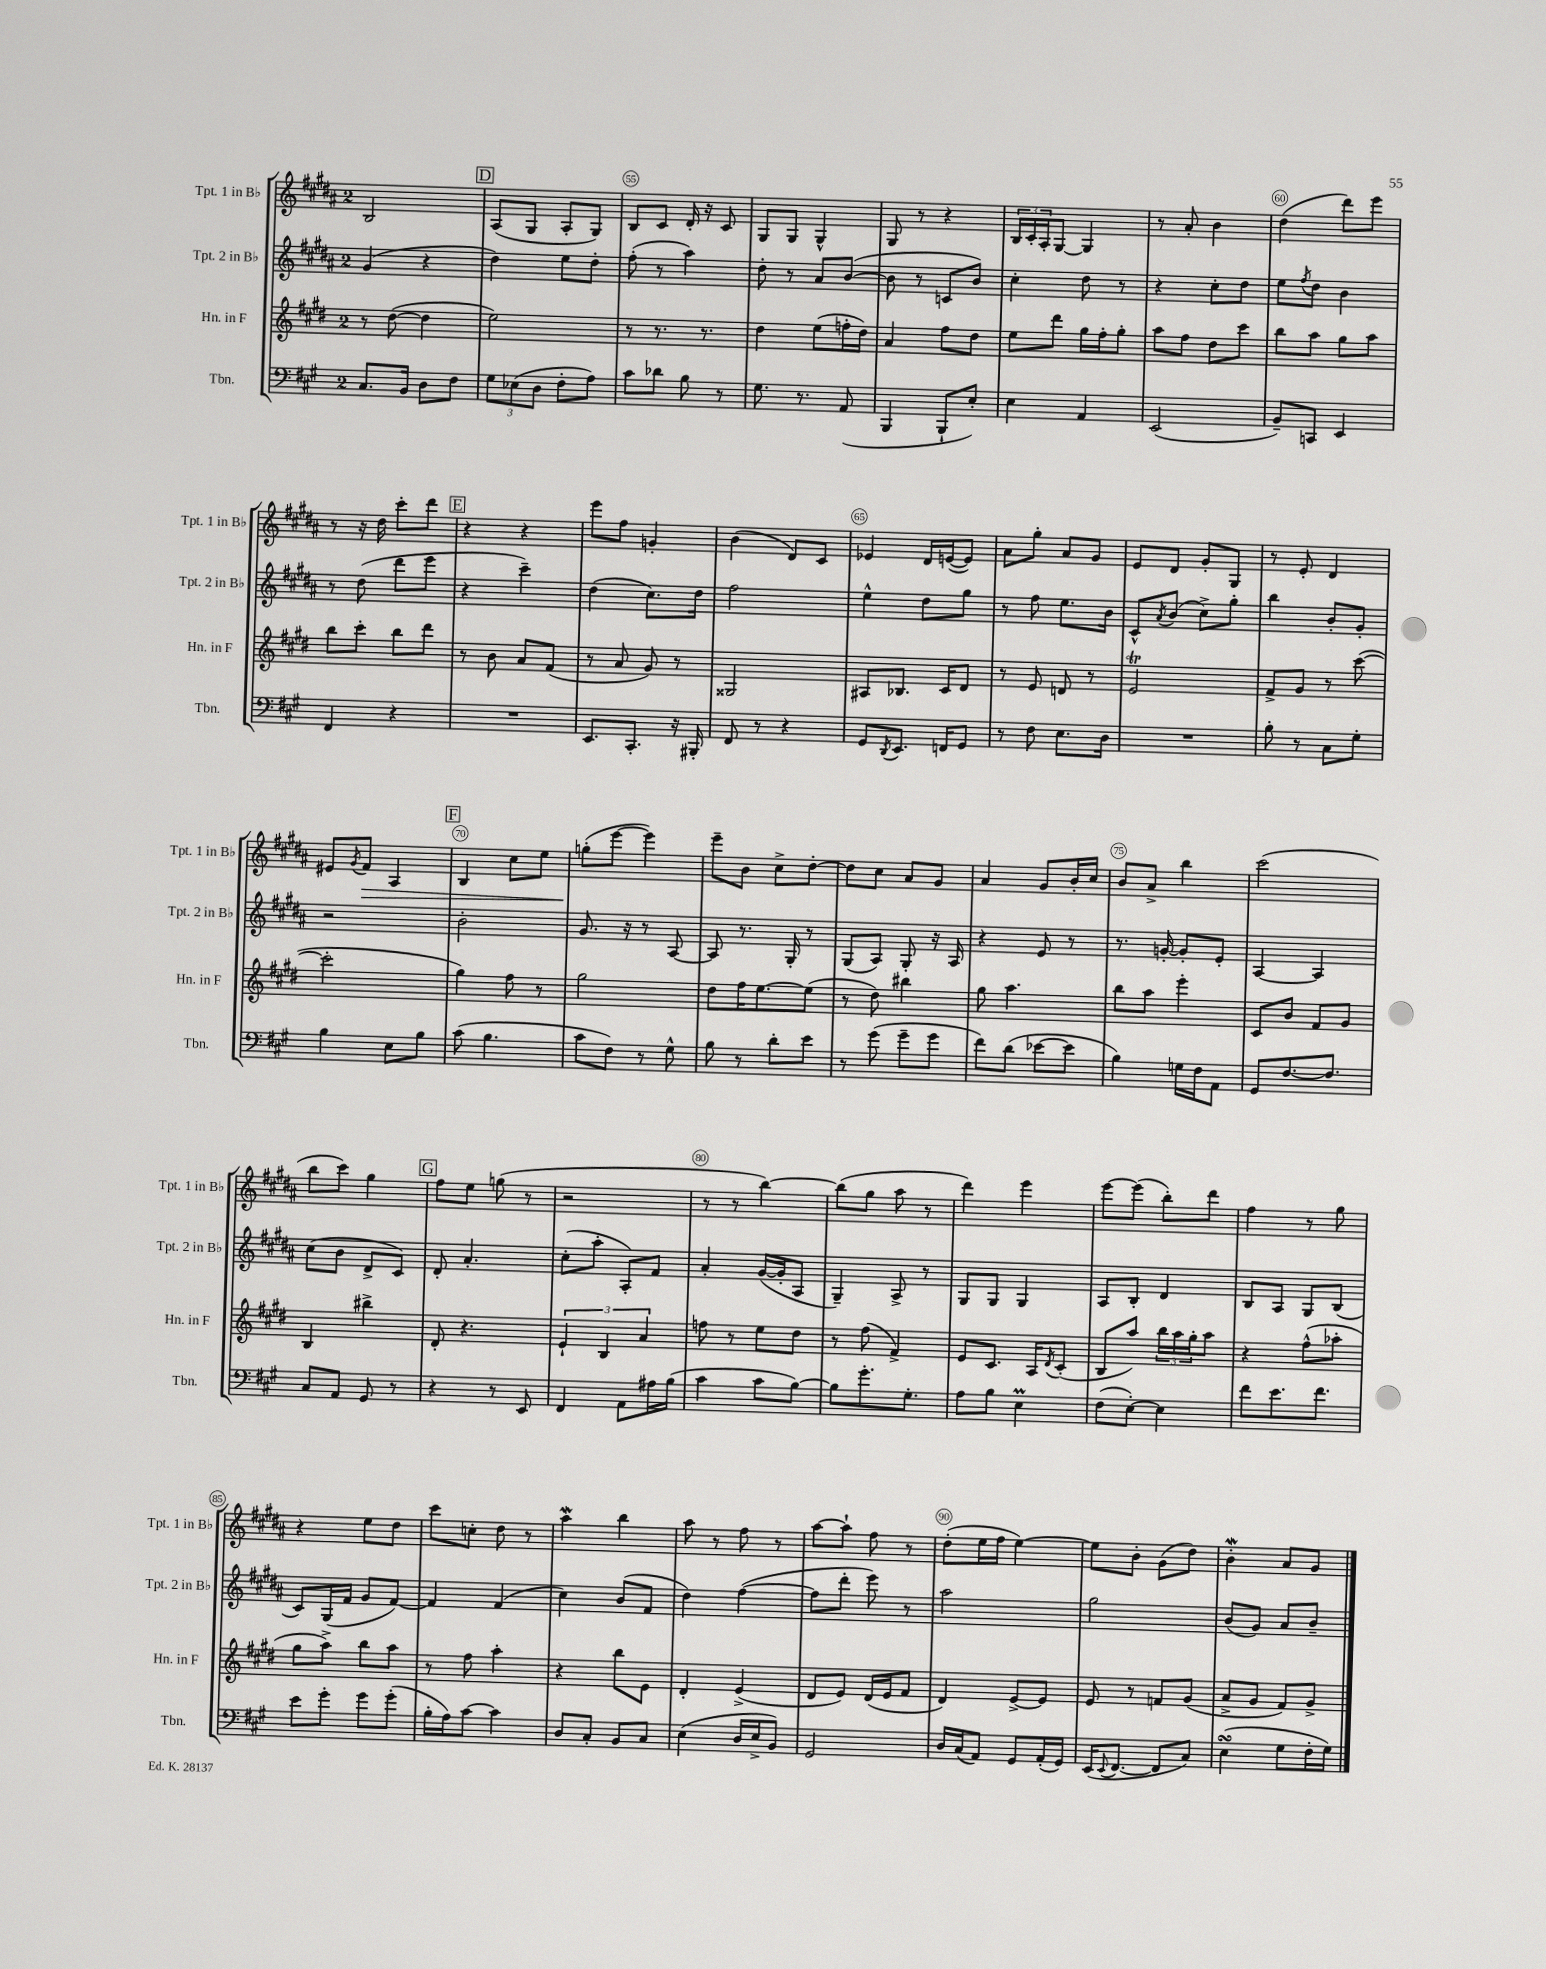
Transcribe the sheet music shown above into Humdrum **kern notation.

**kern	**kern	**kern	**kern	**dynam
*part4	*part3	*part2	*part1	*part1
*staff4	*staff3	*staff2	*staff1	*staff1
*I"Tbn.	*I"Hn. in F	*I"Tpt. 2 in B♭	*I"Tpt. 1 in B♭	*
*I'Tbn.	*I'Hn. in F	*I'Tpt. 2 in B♭	*I'Tpt. 1 in B♭	*
*clefF4	*clefG2	*clefG2	*clefG2	*
*k[f#c#g#]	*k[f#c#g#d#]	*k[f#c#g#d#a#]	*k[f#c#g#d#a#]	*
*M2/4	*M2/4	*M2/4	*M2/4	*
=53	=53	=53	=53	=53
8.C#/L	8r	(4g#/	2B/	.
.	([8dd#\	.	.	.
16BB/Jk	.	.	.	.
8D\L	4dd#\]	4r	.	.
8F#\J	.	.	.	.
!!LO:REH:place=s1:t=D
=54	=54	=54	=54	=54
12G#\L	2ee\)	4dd#\)	(8A#/L	.
(12E-X\	.	.	.	.
.	.	.	8G#/J	.
12D\J	.	.	.	.
8F#'\L	.	8ee\L	8A#'/L	.
8A\J)	.	8dd#'\J	8G#/J)	.
=55	=55	=55	=55	=55
8c#\L	8r	(8ff#'\	8B/L	.
8d-X\J	8.r	8r	8c#/J	.
8B\	.	4aa#\)	16d#'/	.
.	8.r	.	16r	.
8r	.	.	8c#/	.
=56	=56	=56	=56	=56
8.G#\	4dd#\	8dd#'\	8G#/L	.
.	.	8r	8G#/J	.
8.r	.	.	.	.
.	(8ee\L	8a#/L	4G#^^/	.
(8AA/	16ffn'\L	([8b/J	.	.
.	16dd#\JJ)	.	.	.
=57	=57	=57	=57	=57
4BBB/	4a/	8b\]	8G#/	.
.	.	8r	8r	.
8BBB`/L	8ff#\L	8cn/L	4r	.
8E'/J)	8dd#\J	8b/J)	.	.
=58	=58	=58	=58	=58
4E\	8ee\L	4cc#'\	24B/LL	.
.	.	.	24c#'/	.
.	.	.	24A#'/J	.
.	8ddd#\J	.	[8G#/J	.
4AA/	16gg#\LL	8dd#\	4G#/]	.
.	16ff#'\J	.	.	.
.	8gg#'\J	8r	.	.
=59	=59	=59	=59	=59
(2EE/	8aa\L	4r	8r	.
.	8ff#\J	.	8a#'/	.
.	8dd#\L	8cc#'\L	4b\	.
.	8ccc#\J	8dd#\J	.	.
=60	=60	=60	=60	=60
8BB~/L)	8bb\L	8ee\L	(4dd#\	.
.	.	8qff#/	.	.
8CCn/J	8aa\J	8dd#\J	.	.
4EE/	8gg#\L	4b\	8ddd#\L)	.
.	8aa\J	.	8eee\J	.
!!LO:LB:g=z
=61	=61	=61	=61	=61
4FF#/	8bb\L	8r	8r	.
.	8ccc#'\J	(8dd#\	16r	.
.	.	.	16dd#\	.
4r	8bb\L	8ddd#\L	8ccc#'\L	.
.	8ddd#\J	8eee\J	8ddd#\J	.
!!LO:REH:place=s1:t=E
=62	=62	=62	=62	=62
2r	8r	4r	4r	.
.	8b\	.	.	.
.	8a/L	4ccc#~\)	4r	.
.	(8f#/J	.	.	.
=63	=63	=63	=63	=63
8.EE/L	8r	(4dd#\	8eee\L	.
.	8a/	.	8ff#\J	.
8.CC#'/J	.	.	.	.
.	8g#/)	8.cc#\L)	4gn'/	.
16r	8r	.	.	.
16BBB#X'/	.	16dd#\Jk	.	.
=64	=64	=64	=64	=64
8FF#/	2G##X/	2ff#\	(4b\	.
8r	.	.	.	.
4r	.	.	8d#/L)	.
.	.	.	8c#/J	.
=65	=65	=65	=65	=65
8GG#/L	8A#X/L	4ee^^\	4e-X/	.
8qDD/	.	.	.	.
8.EE/J	8.B-X/J	.	.	.
.	.	8dd#\L	16d#/LL	.
16FFn/KL	16c#/KL	.	([16en/J	.
8GG#/J	8d#/J	8gg#\J	8e/J])	.
=66	=66	=66	=66	=66
8r	8r	8r	8a#\L	.
8F#\	8e/	8ff#\	8gg#'\J	.
8.E\L	8dn/	8.ee\L	8a#/L	.
.	8r	.	8g#/J	.
16D\Jk	.	16b\Jk	.	.
=67	=67	=67	=67	=67
2r	2eT/	8c#^^/L	8e/L	.
.	.	8qa#/	.	.
.	.	(8b/J	8d#/J	.
.	.	8cc#^\L)	8g#'/L	.
.	.	8gg#'\J	8G#/J	.
=68	=68	=68	=68	=68
8B'\	8f#^/L	4bb\	8r	.
8r	8g#/J	.	8e'/	.
8C#\L	8r	8b'/L	4d#/	.
8G#'\J	([8ccc#\	8g#'/J	.	.
!!LO:LB:g=z
=69	=69	=69	=69	=69
4B\	2ccc#'\]	2r	8e#X/L	.
.	.	.	8qg#/	.
!	!	!	!	!LO:HP:b
.	.	.	8f#/J	>
8E\L	.	.	4A#/	.
8B\J	.	.	.	.
!!LO:REH:place=s1:t=F
=70	=70	=70	=70	=70
(8c#\	4gg#\)	2b'\	4B/	.
4.B\	.	.	.	.
.	8ff#\	.	8cc#\L	.
.	8r	.	8ee\J	.
=71	=71	=71	=71	=71
8c#\L	2gg#\	8.g#/	(8ggn'\L	.
8F#\J)	.	.	[8eee\J	]
.	.	16r	.	.
8r	.	8r	4eee\])	.
8G#^^\	.	[8A#/	.	.
=72	=72	=72	=72	=72
8B\	8dd#\L	8A#/]	8eee~\L	.
8r	16ff#\K	8.r	8b\J	.
.	[8.ee\	.	.	.
8d'\L	.	.	8cc#^\L	.
.	.	16G#'/	.	.
8e\J	(8ee\J]	8r	[8dd#'\J	.
=73	=73	=73	=73	=73
8r	8r	(8G#/L	8dd#\L]	.
(8g#\	8dd#\)	8A#/J)	8cc#\J	.
8g#~\L	4bb#X\	8G#'/	8a#/L	.
8g#\J	.	16r	8g#/J	.
.	.	16A#/	.	.
=74	=74	=74	=74	=74
8f#\L)	8gg#\	4r	4a#/	.
(8d\J	4.aa\	.	.	.
[8e-X\L	.	8e/	8g#/L	.
8e-\J]	.	8r	16b'/L	.
.	.	.	16cc#/JJ	.
=75	=75	=75	=75	=75
4B\)	8bb\L	8.r	8b/L	.
.	8aa\J	.	8a#^/J	.
.	.	[16gn'/	.	.
16Gn\LL	4eee'\	8g'/L]	4bb\	.
16F#\J	.	.	.	.
8AA\J	.	8e'/J	.	.
=76	=76	=76	=76	=76
8GG#/L	8c#/L	[4A#/	(2ccc#\	.
[8.F#/	8b/J	.	.	.
.	8f#/L	4A#/]	.	.
8.F#/J]	.	.	.	.
.	8g#/J	.	.	.
!!LO:LB:g=z
=77	=77	=77	=77	=77
8C#/L	4B/	(8cc#\L	8bb\L	.
8AA/J	.	8b\J	8ccc#\J)	.
8GG#/	4bb#X^\	8d#^/L	4gg#\	.
8r	.	8c#/J)	.	.
!!LO:REH:place=s1:t=G
=78	=78	=78	=78	=78
4r	8d#'/	8d#'/	8ff#\L	.
.	4.r	4.a#'/	8ee\J	.
8r	.	.	(8ggn\	.
8EE/	.	.	8r	.
=79	=79	=79	=79	=79
4FF#/	6e`/	(8cc#'\L	2r	.
.	.	8aa#'\J	.	.
.	6B/	.	.	.
8AA\L	.	8A#'/L)	.	.
.	6a/	.	.	.
16A#X\L	.	8f#/J	.	.
(16B\JJ	.	.	.	.
=80	=80	=80	=80	=80
4c#\	8ffn\	4a#'/	8r	.
.	8r	.	8r	.
8c#\L	8ee\L	([16g#/LL	[4bb\)	.
.	.	16g#'/J]	.	.
[8B\J)	8dd#\J	8A#/J	.	.
=81	=81	=81	=81	=81
8B\L]	8r	4G#~/)	(8bb\L]	.
8.g#'\	(8ff#\	.	8gg#\J	.
.	4f#^/)	8A#^/	8aa#\	.
8.G#'\J	.	.	.	.
.	.	8r	8r	.
=82	=82	=82	=82	=82
8A\L	8e/L	8G#/L	4ddd#\)	.
8B\J	8.c#/J	8G#/J	.	.
4EM\	.	4G#/	4eee\	.
.	16A/KL	.	.	.
.	8qd#/	.	.	.
.	(8c#'/J	.	.	.
=83	=83	=83	=83	=83
(8F#\L	8B/L	8A#/L	[8eee\L	.
[8E'\J)	8aa/J)	8B'/J	(8eee\J]	.
4E\]	24bb\LL	4d#/	8bb'\L)	.
.	24aa\	.	.	.
.	24gg#'\J	.	.	.
.	8aa\J	.	8ddd#\J	.
=84	=84	=84	=84	=84
8f#\L	4r	8B/L	4ff#\	.
8.e\	.	8A#/J	.	.
.	(8ff#^^\L	8G#/L	8r	.
8.f#\J	.	.	.	.
.	8aa-X'\J	(8B/J	8gg#\	.
!!LO:LB:g=z
=85	=85	=85	=85	=85
8e\L	8gg#\L	8c#/L)	4r	.
8g#'\J	8aa^\J)	(16G#/L	.	.
.	.	16f#/JJ	.	.
8g#\L	8bb\L	8g#/L	8ee\L	.
(8g#'\J	8aa\J	[8f#/J)	8dd#\J	.
=86	=86	=86	=86	=86
16B'\LL	8r	4f#/]	8ccc#\L	.
16A\J)	.	.	.	.
[8c#\J	8ff#\	.	8ccn'\J	.
4c#\]	4aa'\	(4f#/	8dd#\	.
.	.	.	8r	.
=87	=87	=87	=87	=87
8D/L	4r	4cc#\)	4aa#W\	.
8C#'/J	.	.	.	.
8BB/L	8bb\L	(8b/L	4bb\	.
8C#/J	8e\J	8f#/J	.	.
=88	=88	=88	=88	=88
(4E\	4d#'/	4dd#\)	8aa#\	.
.	.	.	8r	.
16D/LL	(4e^/	([4ff#\	8ff#\	.
16E^/J	.	.	.	.
8BB/J)	.	.	8r	.
=89	=89	=89	=89	=89
2GG#/	8d#/L	8ff#\L]	[8aa#\L	.
.	8e/J)	8ddd#'\J	8aa#`\J]	.
.	(16d#/LL	8eee\)	8ff#\	.
.	16e/J	.	.	.
.	8f#/J	8r	8r	.
=90	=90	=90	=90	=90
16D/LL	4d#/)	2aa#\	(8dd#'\L	.
(16C#/J	.	.	.	.
8AA/J)	.	.	16ee\L	.
.	.	.	16ff#\JJ	.
8GG#/L	[8e^/L	.	[4ee\)	.
(16AA'/L	8e/J]	.	.	.
16GG#/JJ)	.	.	.	.
=91	=91	=91	=91	=91
(16EE/KL	8e/	2gg#\	8ee\L]	.
8qqEE/	.	.	.	.
[8.FF#/J	.	.	.	.
.	8r	.	8b'\J	.
8FF#/L]	8fn/L	.	(8g#\L	.
8C#/J)	(8g#/J	.	8dd#\J)	.
=92	=92	=92	=92	=92
(4EsSSS\	8a^/L	(8b/L	4bw'\	.
.	8g#/J	8g#/J)	.	.
8G#\L	8f#/L)	8a#/L	8a#/L	.
16F#'\L	8g#^/J	8b~/J	8g#/J	.
16G#\JJ)	.	.	.	.
==	==	==	==	==
*-	*-	*-	*-	*-
